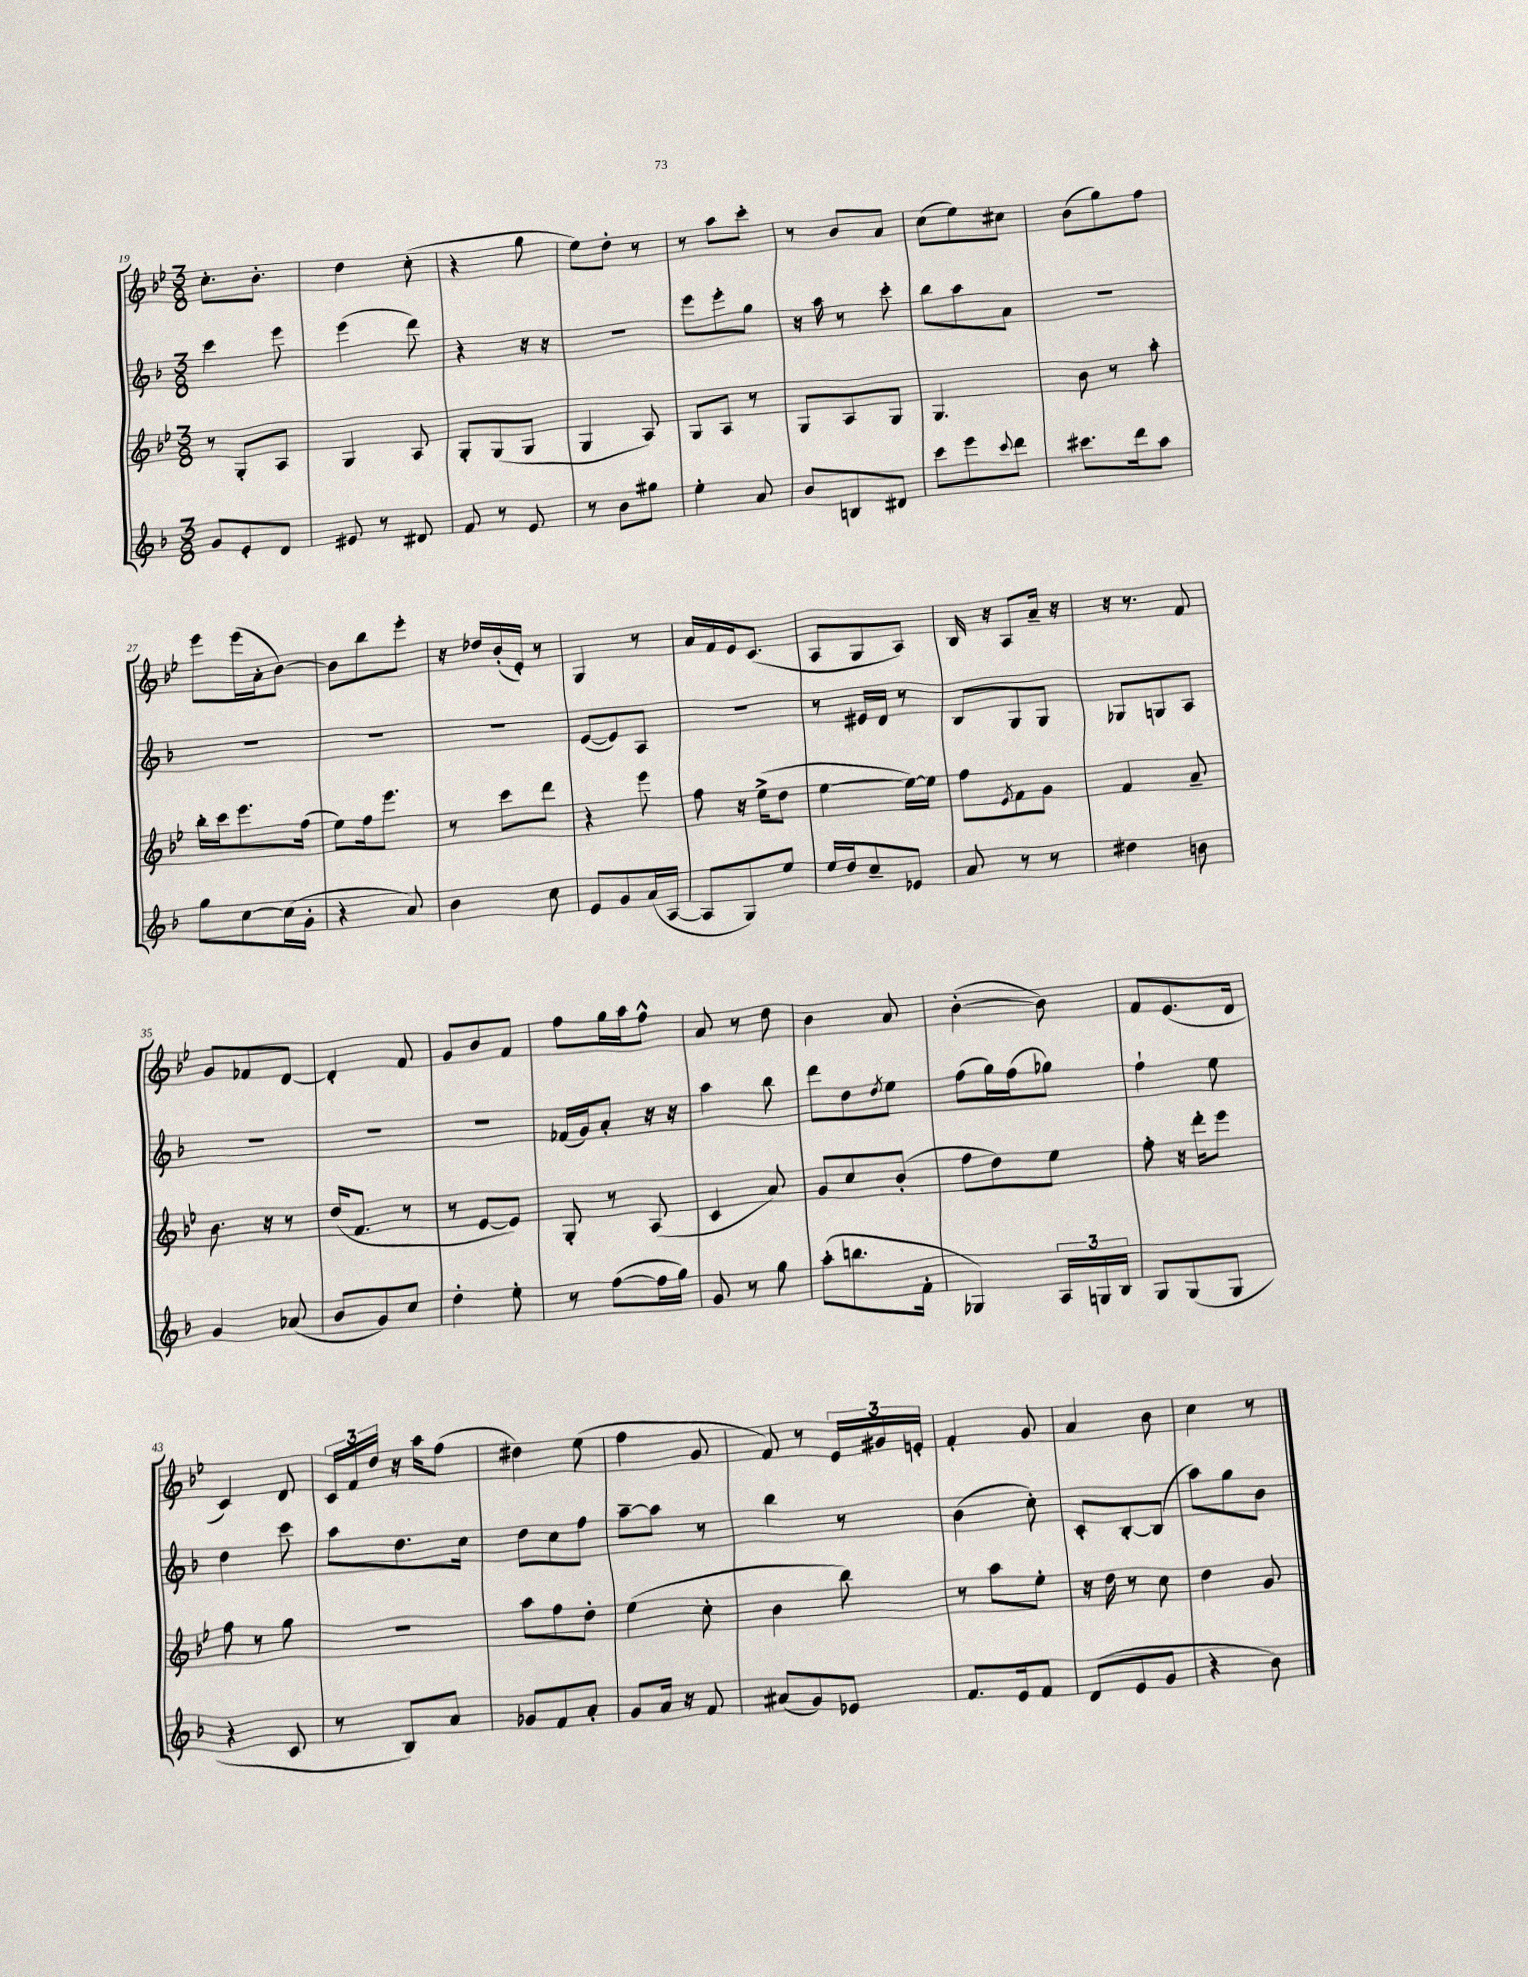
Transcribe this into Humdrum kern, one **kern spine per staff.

**kern	**kern	**kern	**kern
*staff4	*staff3	*staff2	*staff1
*clefG2	*clefG2	*clefG2	*clefG2
*k[b-]	*k[b-e-]	*k[b-]	*k[b-e-]
*M3/8	*M3/8	*M3/8	*M3/8
8g	8r	4ccc	8.cc'
8e'	8G'	.	.
.	.	.	8.b-'
8d	8A	8eee	.
=	=	=	=
8e#	4G	(4eee	4dd
8r	.	.	.
8d#	8A	8ddd)	(8cc'
=	=	=	=
8f	8G'	4r	4r
8r	(8G	.	.
8e	8G	16r	8gg
.	.	16r	.
=	=	=	=
8r	4G	4.r	8ee-)
8b-	.	.	8dd'
8gg#	8A)	.	8r
=	=	=	=
4ee'	8G	8eee	8r
.	8A	8eee'	8aa
8a	8r	8gg	8ccc'
=	=	=	=
8b-	8G	16r	8r
.	.	16aa	.
8B	8A	8r	8b-
8d#	8G	8ccc'	8a
=	=	=	=
8ccc	4.G	8bb-	(8cc
8eee	.	8aa	8ee-)
8qqccc	.	.	.
8ddd	.	8a	8cc#
=	=	=	=
8.ccc#	8b-	4.r	(8b-
.	8r	.	8gg)
16ddd	.	.	.
8aa	8aa'	.	8ff
=	=	=	=
8gg	16bb-'	4.r	8eee-
.	16ccc	.	.
[8cc	8.eee-	.	(16eee-
.	.	.	16a'
(16cc]	.	.	[8b-)
16g'	(16ff	.	.
=	=	=	=
4r	8ee-)	4.r	8b-]
.	16ff	.	8bb-
.	8.eee-	.	.
8a)	.	.	8eee-'
=	=	=	=
4b-	8r	4.r	16r
.	.	.	16dd-
.	8ccc	.	(16b-'
.	.	.	16e-')
8cc	8ddd	.	8r
=	=	=	=
8e	4r	([8e	4G
8g	.	8e])	.
(16a	8eee-	8A	8r
[16A	.	.	.
=	=	=	=
8A]	8ff	4.r	16a
.	.	.	16f
8G)	16r	.	16e-
.	(16ee-^	.	(8.c
8ee	8dd	.	.
=	=	=	=
16ee	[4ee-	8r	8A
16dd	.	.	.
8cc~	.	16e#	8G
.	.	16d	.
8e-	16ee-_)	8r	8A)
.	16ee-]	.	.
=	=	=	=
8a	8ff	8B-	16B-
.	.	.	16r
.	8qe-	.	.
8r	8f	8G	8A
8r	8g	8G	16a~
.	.	.	16r
=	=	=	=
4dd#	4f	8G-	16r
.	.	.	8.r
.	.	8G	.
8b	8a~	8A	8f
=	=	=	=
4g	8.b-	4.r	8g
.	.	.	8f-
.	16r	.	.
(8a-	8r	.	[8d
=	=	=	=
8b-	(16dd	4.r	4d']
.	8.f	.	.
8g)	.	.	.
8cc	8r	.	8f
=	=	=	=
4dd'	8r	4.r	8g
.	[8e-	.	8b-
8ee'	8e-])	.	8f
=	=	=	=
8r	8G'	(16f-	8ff
.	.	16g)	.
([8ff	8r	8a'	16gg
.	.	.	16aa
16ff]	(8A	16r	8ff^^
16gg)	.	16r	.
=	=	=	=
8g	4c	4aa	8a
8r	.	.	8r
8gg	8a)	8bb-	8dd
=	=	=	=
(8aa'	8g	8ddd	4b-
8.bb	8cc	8dd	.
.	.	8qdd	.
.	(8b-'	8ee	8a
16f'	.	.	.
=	=	=	=
4G-)	8ff	(8ff	([4b-'
.	8dd)	16gg)	.
.	.	(16ff	.
24A	8ee-	8gg-)	8b-])
24G	.	.	.
24B-	.	.	.
=	=	=	=
8G	8ff'	4ff`	8f
(8G	16r	.	(8.e-
.	16ddd'	.	.
8G	8eee-	8ee	.
.	.	.	16d
=	=	=	=
4r	8ff	4dd	4c)
.	8r	.	.
8c	8gg	8ccc	8d
=	=	=	=
8r	4.r	8aa	24c
.	.	.	24f
.	.	.	24dd
8B-)	.	8.dd	16r
.	.	.	16aa
8a	.	.	(8ff
.	.	16cc	.
=	=	=	=
8g-	8aa	8dd	4dd#)
8f	8ff	8cc	.
8a'	8dd'	8ff	(8ee-
=	=	=	=
8g	(4ee-	[8aa~	4ff
16a	.	8aa]	.
16r	.	.	.
8f	8cc'	8r	8g
=	=	=	=
(8a#	4b-	4bb-	8f)
8g)	.	.	8r
8e-	8bb-)	8r	24e-
.	.	.	24g#
.	.	.	24e'
=	=	=	=
8.f	8r	(4b-	4f'
.	8aa	.	.
16e	.	.	.
8f	8ee-'	8cc')	8g
=	=	=	=
(8d	16r	8c'	4a
.	16dd	.	.
8e	8r	[8B-'	.
8g	8cc	(8B-]	8b-
=	=	=	=
4r	4dd	8aa)	4cc
.	.	8gg	.
8b-)	8g	8b-	8r
==	==	==	==
*-	*-	*-	*-
